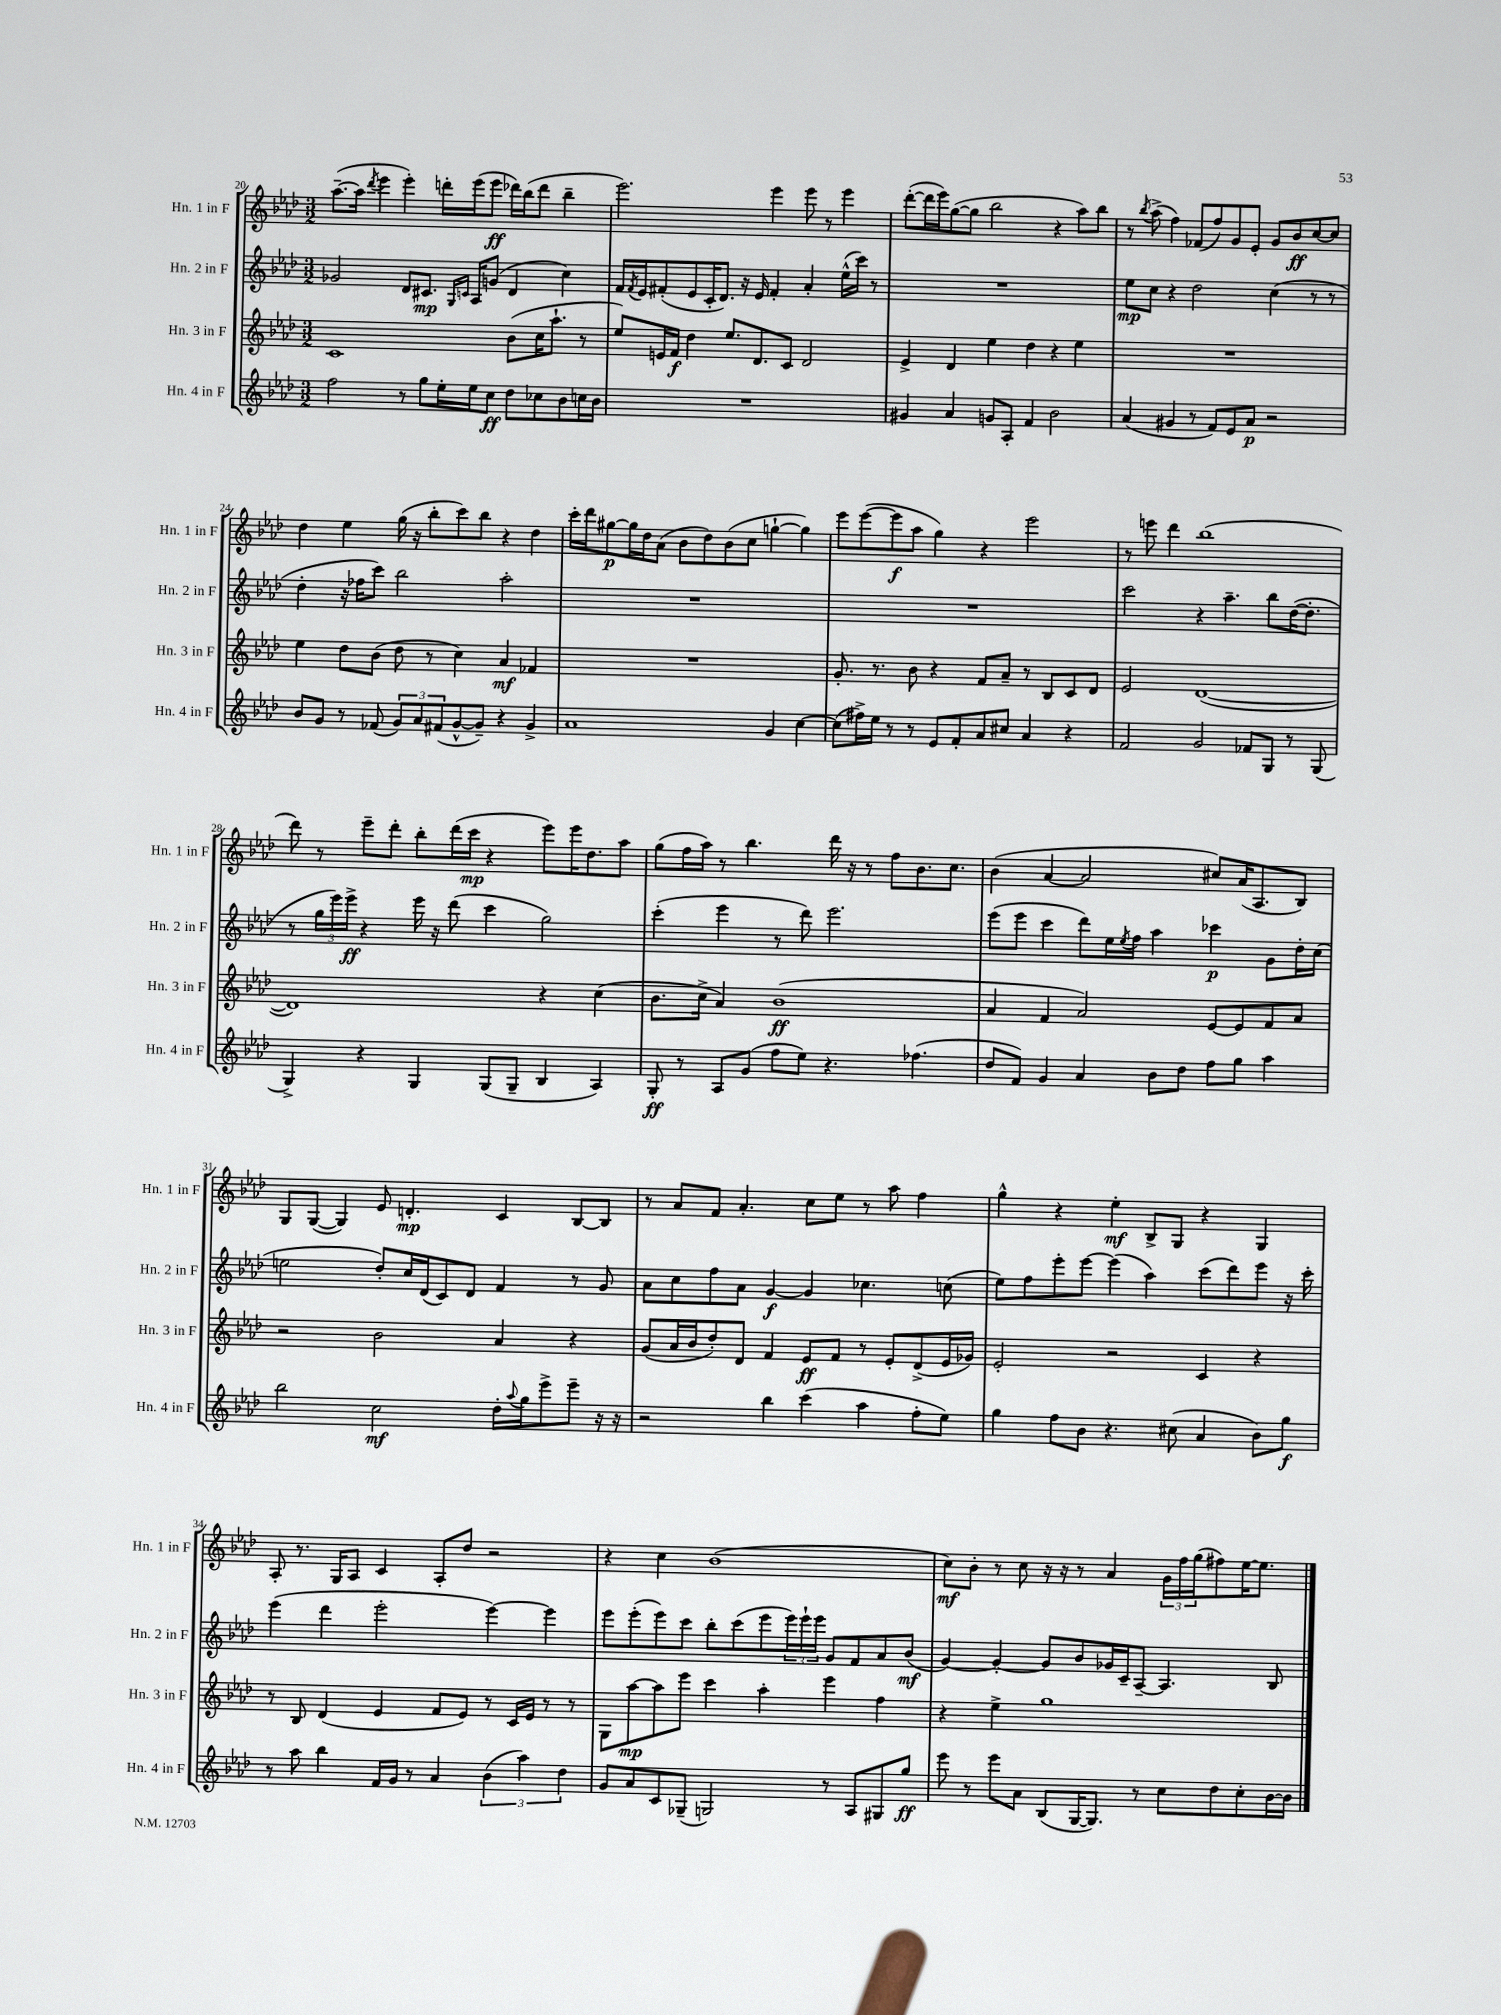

**kern	**kern	**kern	**kern
*staff4	*staff3	*staff2	*staff1
*clefG2	*clefG2	*clefG2	*clefG2
*k[b-e-a-d-]	*k[b-e-a-d-]	*k[b-e-a-d-]	*k[b-e-a-d-]
*M3/2	*M3/2	*M3/2	*M3/2
2ff	1c	2g-	([8.aa-~
.	.	.	16aa-]
.	.	.	8qddd-
.	.	.	4eee-
8r	.	8d-	4eee-')
8gg	.	8.c#	.
16ee-'	.	.	16ddd'
.	.	16qqG	.
.	.	16qqc	.
16ee-	.	16A-	(16eee-
8cc	.	(8g	8eee-
8dd-	(8b-	4d-	16ddd-)
.	.	.	(16bb-
8cc-	16cc	.	8ddd-
.	8.aa-`	.	.
8b-	.	4cc)	4bb-~
16cc	8r	.	.
16b-	.	.	.
=	=	=	=
1.r	8ee-)	16f	2.eee-)
.	.	8qf	.
.	.	16e-	.
.	16e	(8f#'	.
.	16f	.	.
.	4dd-	8e-	.
.	.	16c'	.
.	.	8.d-)	.
.	8.ee-	.	.
.	.	16r	.
.	8.d-	16e-	.
.	.	4f#'	4eee-
.	8c	.	.
.	2d-	4a-'	8eee-
.	.	.	8r
.	.	(16ee-^^	4eee-
.	.	16ccc)	.
.	.	8r	.
=	=	=	=
4g#	4e-^	1.r	([8ddd-'
.	.	.	16ddd-]
.	.	.	16eee-)
4a-	4d-	.	([8gg
.	.	.	8gg]
8g	4ee-	.	2bb-
8A-'	.	.	.
4f	4dd-	.	.
2b-	4r	.	4r
.	4ee-	.	8aa-)
.	.	.	8bb-
=	=	=	=
(4a-	1.r	8ee-	8r
.	.	.	8qbb-
.	.	8cc	(8aa-^
4g#	.	4r	4ff)
8r	.	2dd-	(8f-
8f)	.	.	8ff)
8e-	.	.	8g
8a-	.	.	8e-'
2r	.	(4cc	8g
.	.	.	8b-
.	.	8r	[8cc
.	.	8r	8cc]
=	=	=	=
8b-	4ee-	4dd-'	4dd-
8g	.	.	.
8r	8dd-	16r	4ee-
.	.	16ff-	.
(8f-	(8b-	8ccc)	.
12g)	8dd-	2bb-	(16gg
.	.	.	16r
12a-	.	.	.
.	8r	.	8bb-'
(12f#	.	.	.
[8g^^	4cc)	.	8ccc)
8g~])	.	.	8bb-
4r	4a-	2aa-'	4r
4g^	4f-	.	4dd-
=	=	=	=
1a-	1.r	1.r	16ccc'
.	.	.	16ddd-
.	.	.	[8gg#
.	.	.	16gg#]
.	.	.	16dd-
.	.	.	(8a-
.	.	.	8b-
.	.	.	8dd-)
.	.	.	(8b-
.	.	.	8cc
4g	.	.	[4gg`
[4cc	.	.	4gg])
=	=	=	=
(8cc]	8.g'	1.r	8eee-
16ff#^)	.	.	([8eee-
16ee-	8.r	.	.
8r	.	.	8eee-]
8r	8b-	.	8aa-
8e-	4r	.	4gg)
8f'	.	.	.
8a-	8f	.	4r
8cc#	8a-~	.	.
4a-	8r	.	2eee-
.	8B-	.	.
4r	8c	.	.
.	8d-	.	.
=	=	=	=
2f	2e-	2ccc	8r
.	.	.	8eee
.	.	.	4ddd-
2g	([1d-	4r	(1bb-
.	.	4.aa-~	.
8f-	.	.	.
8G	.	8bb-	.
8r	.	([16dd-	.
.	.	8.dd-']	.
(8G	.	.	.
=	=	=	=
4G^)	1d-])	8r	8ddd-)
.	.	24gg	8r
.	.	24eee-)	.
.	.	24eee-^	.
4r	.	4r	8eee-~
.	.	.	8ddd-'
4G	.	16eee-	8bb-'
.	.	16r	.
.	.	(8ddd-	(16ddd-
.	.	.	16ccc
(8G	.	4ccc	4r
8G~	.	.	.
4B-	4r	2gg)	8eee-)
.	.	.	16eee-
.	.	.	8.dd-
4A-)	(4cc	.	.
.	.	.	8aa-
=	=	=	=
8G'	8.b-	(4ccc'	(8gg
8r	.	.	16ff
.	16cc^	.	16aa-)
8A-	4a-)	4eee-	8r
(8g	.	.	4.bb-
8ff	(1b-	8r	.
8ee-)	.	8ddd-)	.
4.r	.	2.eee-	16ddd-
.	.	.	16r
.	.	.	8r
.	.	.	8ff
(4.ff-	.	.	8.b-
.	.	.	8.cc
=	=	=	=
8dd-	4a-	(8eee-	(4b-
8f)	.	8eee-	.
4g	4f	4ccc	[4a-
4a-	2a-)	8ddd-)	2a-]
.	.	16ee-	.
.	.	8qee-	.
.	.	16ff	.
8b-	.	4aa-	.
8dd-	.	.	.
8ff	[8e-	4ccc-	8cc#)
8gg	8e-]	.	(16a-
.	.	.	8.A-
4aa-	8f	8g	.
.	8a-	16dd-'	8B-)
.	.	(16cc	.
=	=	=	=
2bb-	2r	2ee	8G
.	.	.	([8G
.	.	.	4G])
2cc	2b-	8dd-')	8e-
.	.	16cc	4.d'
.	.	(16d-	.
.	.	8c)	.
.	.	8d-	.
16dd-'	4a-	4f	4c
8qqaa-	.	.	.
16gg	.	.	.
8eee-^	.	.	.
8eee-~	4r	8r	[8B-
16r	.	8g	8B-]
16r	.	.	.
=	=	=	=
2r	(8g	8a-	8r
.	16a-	8cc	8a-
.	16b-	.	.
.	8dd-')	8ff	8f
.	8d-	8a-	4.a-'
4bb-	4f	[4g	.
(4ccc	8e-	4g]	8cc
.	8f	.	8ee-
4aa-	8r	4.cc-	8r
.	8e-'	.	8aa-
8ff'	(8d-^	.	4ff
8ee-)	16e-	(8cc	.
.	16g-)	.	.
=	=	=	=
4gg	2e-'	8ee-)	4gg^^
.	.	8ff	.
8ff	.	8eee-'	4r
8b-	.	[8eee-	.
4.r	2r	(4eee-]	4ee-'
.	.	4aa-)	8B-^
(8cc#	.	.	8G
4a-	4c	(8ccc	4r
.	.	8ddd-)	.
8b-)	4r	8eee-	4G
8gg	.	16r	.
.	.	16ccc'	.
=	=	=	=
8r	8r	(4eee-	8A-'
8aa-	8B-	.	8.r
4bb-	(4d-	4ddd-	.
.	.	.	16G
.	.	.	8A-
16f	4e-	2eee-'	4c
16g	.	.	.
8r	.	.	.
4a-	8f	.	8A-'
.	8e-)	.	8dd-
(6b-	8r	[4eee-)	2r
.	16c	.	.
6aa-)	.	.	.
.	16e-	.	.
.	8r	4eee-]	.
6dd-	.	.	.
.	8r	.	.
=	=	=	=
8g	8G	8eee-	4r
8a-	[8aa-	(8eee-'	.
8c	8aa-]	8eee-)	4cc
(8G-~	8eee-	8ccc	.
2G)	4ccc	8bb-'	(1b-
.	.	(8ccc	.
.	4aa-'	8eee-	.
.	.	24eee-)	.
.	.	24eee-`	.
.	.	24eee-	.
8r	4eee-	8g	.
8A-	.	8f	.
8G#	4ff	8a-	.
8gg	.	(8b-	.
=	=	=	=
8eee-	4r	[4g)	8cc)
8r	.	.	8b-'
8eee-	4ee-^	4g'_	8r
8a-	.	.	8cc
(8B-	1gg	8g]	16r
.	.	.	16r
[16G	.	8b-	8r
8.G])	.	.	.
.	.	16g-	4a-
.	.	16c~	.
8r	.	[8A-~	.
8cc	.	4.A-]	24g
.	.	.	24ff
.	.	.	(24gg
8dd-	.	.	8ff#)
8cc'	.	.	[16ee-
.	.	.	8.ee-]
[16b-	.	8B-	.
16b-]	.	.	.
==	==	==	==
*-	*-	*-	*-
